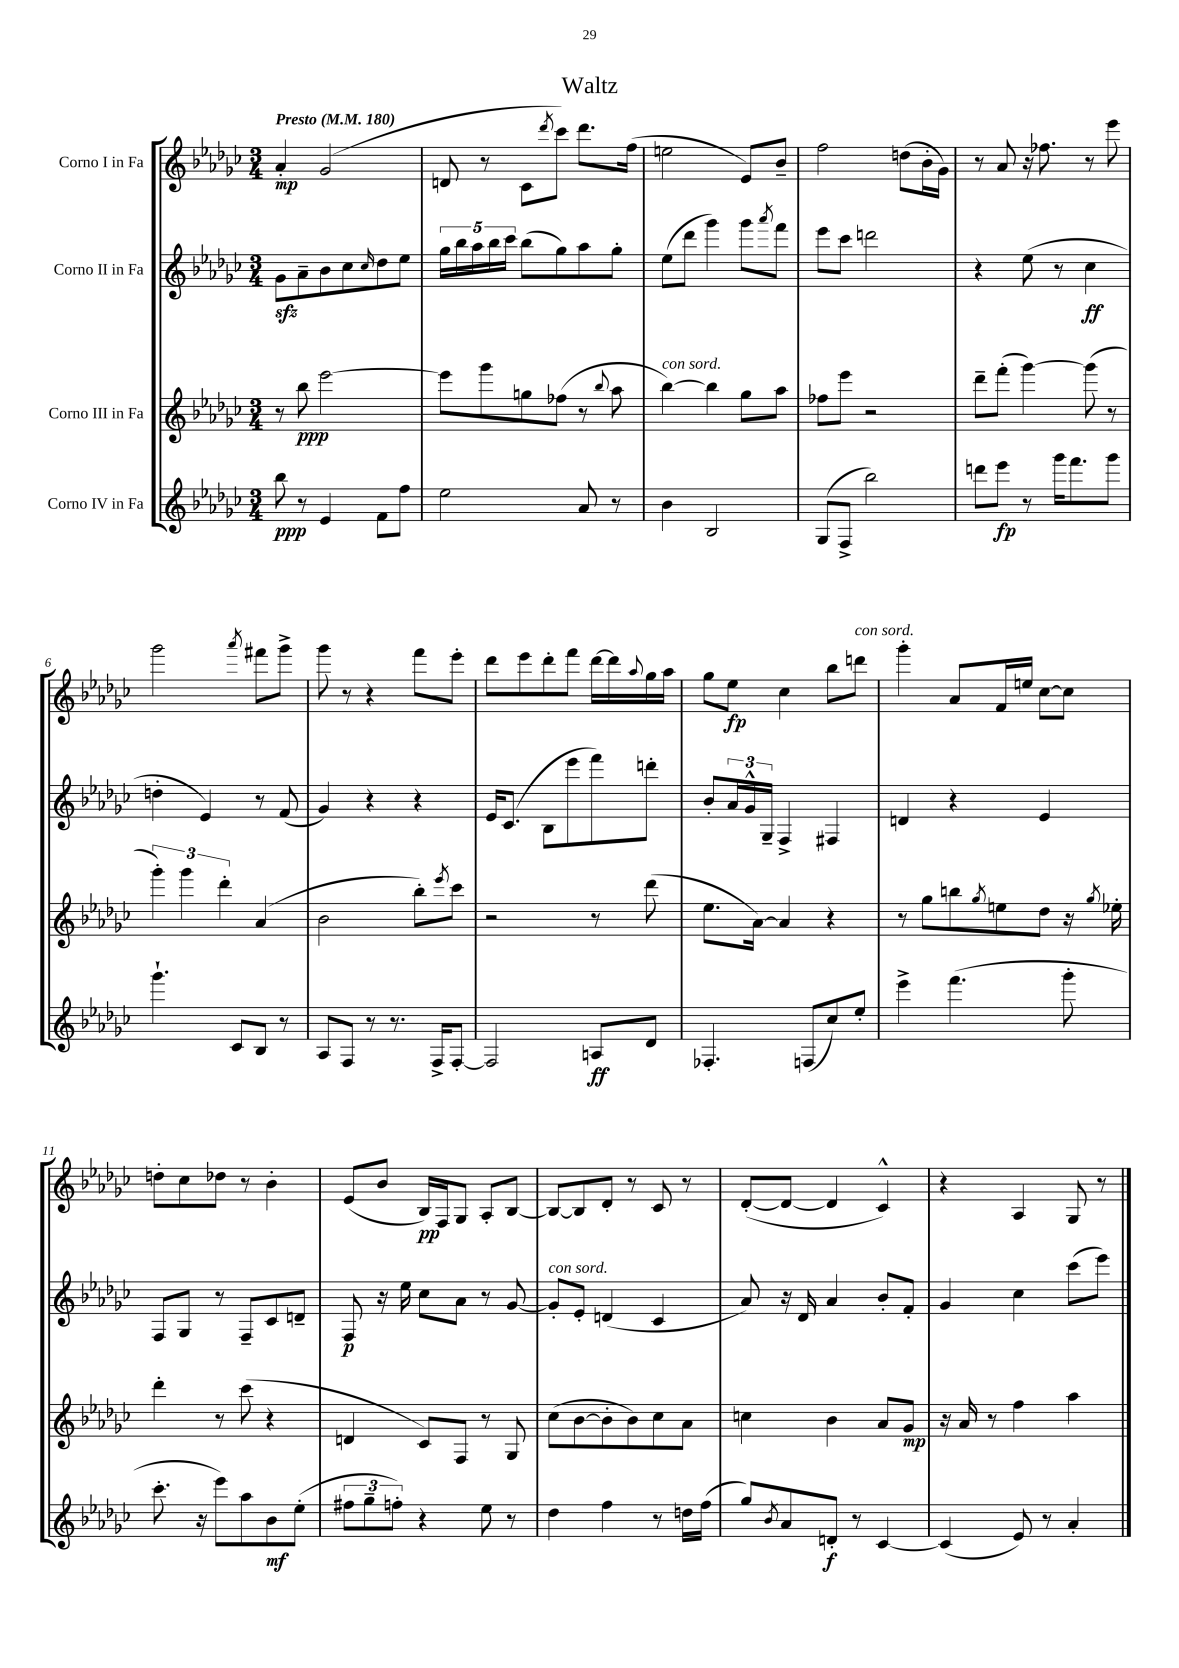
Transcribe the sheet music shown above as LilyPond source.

\header { title = "Waltz" }
<<
\new StaffGroup <<
\new Staff = "s0" \with { instrumentName = "Corno I in Fa" } {
    \clef treble \key ges \major \numericTimeSignature \time 3/4 \tempo "Presto" 4 = 180
    aes'4-.\mp ges'2( |
    d'8 r8 ces'8 \acciaccatura { des'''8 } ces'''8) des'''8. f''16( |
    e''2 ees'8) bes'8-- |
    f''2 d''8( bes'16-. ges'16) |
    r8 aes'8 r16 fes''8. r8 ees'''8 |
    ges'''2 \acciaccatura { aes'''8 } fis'''8 ges'''8-> |
    ges'''8 r8 r4 f'''8 ees'''8-. |
    des'''8 ees'''8 des'''8-. f'''8 des'''16~ des'''16 \appoggiatura { aes''8 } ges''16 aes''16 |
    ges''8 ees''8\fp ces''4 bes''8 d'''8^\markup { \italic "con sord." } |
    ges'''4-. aes'8 f'16 e''16 ces''8~ ces''8 |
    d''8-. ces''8 des''8 r8 bes'4-. |
    ees'8( bes'8 bes16\pp) f16 ges8 aes8-. bes8~ |
    bes8~ bes8 des'8-. r8 ces'8 r8 |
    des'8~-.( des'8~ des'4 ces'4-^) |
    r4 aes4 ges8 r8 \bar "|." |
}
\new Staff = "s1" \with { instrumentName = "Corno II in Fa" } {
    \clef treble \key ges \major \numericTimeSignature \time 3/4
    ges'8\sfz aes'8-- bes'8 ces''8 \grace { ces''16 } des''8 ees''8 |
    \tuplet 5/4 { ges''16 bes''16 aes''16 bes''16 ces'''16 } bes''8( ges''8) aes''8 ges''8-. |
    ees''8( des'''8 ges'''4) ges'''8 \acciaccatura { aes'''8 } f'''8 |
    ees'''8 ces'''8 d'''2 |
    r4 ees''8( r8 ces''4\ff |
    d''4-. ees'4) r8 f'8( |
    ges'4) r4 r4 |
    ees'16 ces'8.( bes8 ees'''8 f'''8) d'''8-. |
    bes'8-. \tuplet 3/2 { aes'16 ges'16-^ ges16-- } f4-> fis4 |
    d'4 r4 ees'4 |
    f8 ges8 r8 f8-- ces'8 d'8-- |
    f8\p r16 ees''16 ces''8 aes'8 r8 ges'8~ |
    ges'8-.^\markup { \italic "con sord." } ees'8-. d'4( ces'4 |
    aes'8) r16 des'16 aes'4 bes'8-. f'8-. |
    ges'4 ces''4 ces'''8( ees'''8) \bar "|." |
}
\new Staff = "s2" \with { instrumentName = "Corno III in Fa" } {
    \clef treble \key ges \major \numericTimeSignature \time 3/4
    r8 bes''8\ppp ees'''2~ |
    ees'''8 ges'''8 g''8 fes''8( r8 \appoggiatura { bes''8 } aes''8 |
    bes''4~^\markup { \italic "con sord." }) bes''4 ges''8 aes''8 |
    fes''8 ees'''8 r2 |
    des'''8-- f'''8-.( ges'''4~) ges'''8( r8 |
    \tuplet 3/2 { ges'''4-.) ges'''4 des'''4-. } aes'4( |
    bes'2 bes''8-.) \acciaccatura { ees'''8 } ces'''8 |
    r2 r8 des'''8( |
    ees''8. aes'16~) aes'4 r4 |
    r8 ges''8 b''8 \acciaccatura { ges''8 } e''8 des''8 r16 \acciaccatura { ges''8 } ees''16-. |
    des'''4-. r8 ces'''8( r4 |
    d'4 ces'8) f8 r8 ges8 |
    ces''8( bes'8~ bes'8-. bes'8) ces''8 aes'8 |
    c''4 bes'4 aes'8 ges'8\mp |
    r16 aes'16 r8 f''4 aes''4 \bar "|." |
}
\new Staff = "s3" \with { instrumentName = "Corno IV in Fa" } {
    \clef treble \key ges \major \numericTimeSignature \time 3/4
    bes''8\ppp r8 ees'4 f'8 f''8 |
    ees''2 aes'8 r8 |
    bes'4 bes2 |
    ges8( f8-> bes''2) |
    d'''8 ees'''8\fp r8 ges'''16 f'''8. ges'''8 |
    ges'''4.-! ces'8 bes8 r8 |
    aes8 f8 r8 r8. f16-> f8~-. |
    f2 a8\ff des'8 |
    fes4.-. f8( ces''8) ees''8-. |
    ees'''4-> f'''4.( ges'''8-. |
    ces'''8.-. r16 ees'''8) aes''8 bes'8\mf ees''8-.( |
    \tuplet 3/2 { fis''8 ges''8-- f''8-.) } r4 ees''8 r8 |
    des''4 f''4 r8 d''16 f''16( |
    ges''8) \acciaccatura { bes'8 } aes'8 d'8-.\f r8 ces'4~ |
    ces'4( ees'8) r8 aes'4-. \bar "|." |
}
>>
>>
